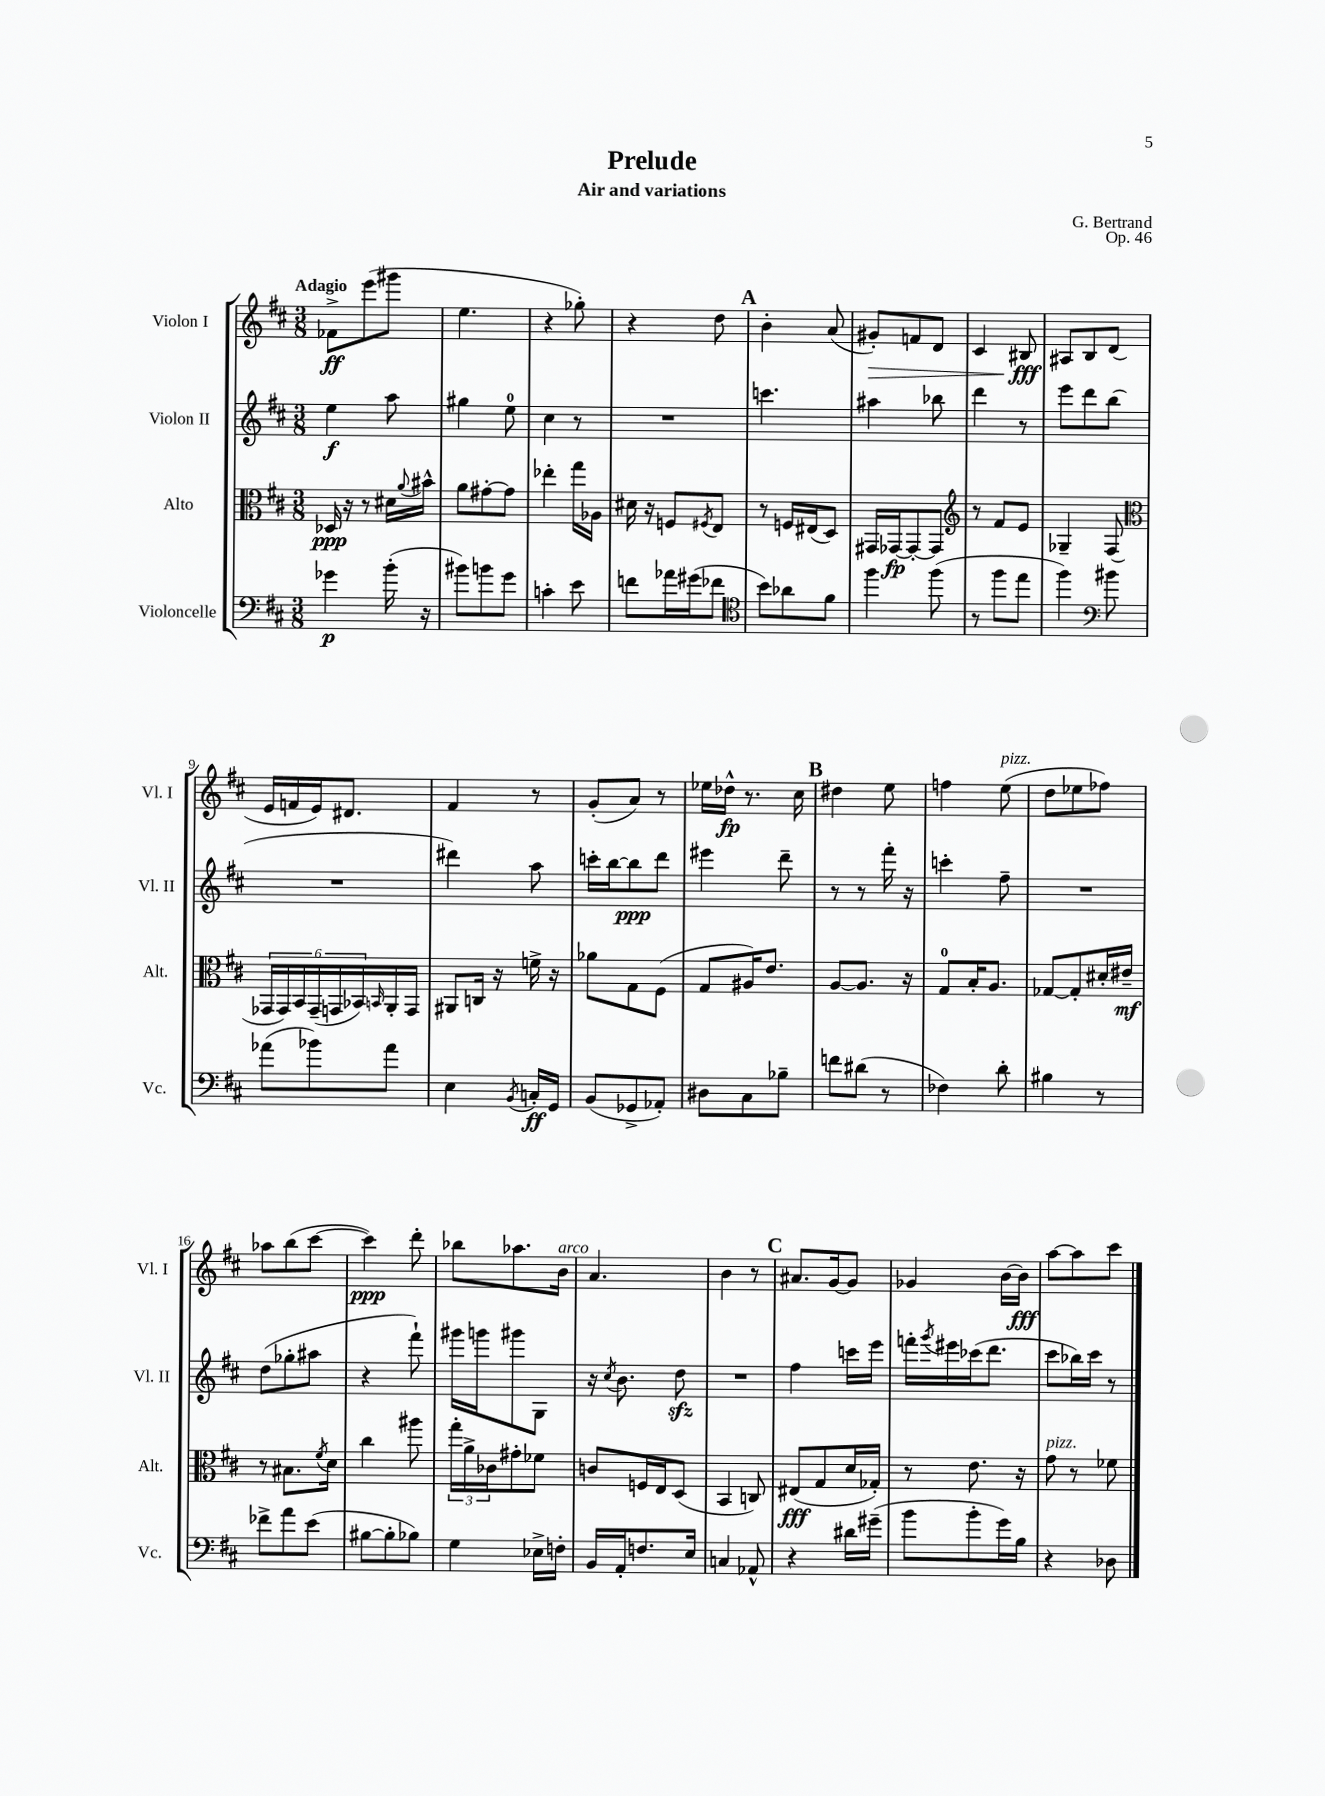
\header { title = "Prelude" composer = "G. Bertrand" subtitle = "Air and variations" opus = "Op. 46" }
<<
\new StaffGroup <<
\new Staff = "s0" \with { instrumentName = "Violon I" shortInstrumentName = "Vl. I" } {
    \clef treble \key d \major \numericTimeSignature \time 3/8 \tempo "Adagio"
    fes'8->\ff e'''8( gis'''8 |
    e''4. |
    r4 ges''8-.) |
    r4 d''8 |
    \mark \markup { \bold "A" } b'4-. a'8( |
    gis'8-.\>) f'8 d'8 |
    cis'4 bis8\fff\! |
    ais8 b8 d'8( |
    e'16 f'16 e'16) dis'8. |
    fis'4 r8 |
    g'8-.( a'8) r8 |
    ees''16 des''16-^\fp r8. cis''16 |
    \mark \markup { \bold "B" } dis''4 e''8 |
    f''4 e''8^\markup { \italic "pizz." }( |
    d''8 ees''8 fes''8) |
    aes''8 b''8( cis'''8~ |
    cis'''4\ppp) d'''8-. |
    bes''8 aes''8. b'16^\markup { \italic "arco" } |
    a'4. |
    b'4 r8 |
    \mark \markup { \bold "C" } ais'8. g'16~ g'8 |
    ges'4 b'16~ b'16\fff |
    a''8~ a''8 cis'''8 \bar "|." |
}
\new Staff = "s1" \with { instrumentName = "Violon II" shortInstrumentName = "Vl. II" } {
    \clef treble \key d \major \numericTimeSignature \time 3/8
    e''4\f a''8 |
    gis''4 e''8-0 |
    cis''4 r8 |
    R4. |
    \mark \markup { \bold "A" } c'''4. |
    ais''4 bes''8 |
    d'''4 r8 |
    e'''8 d'''8 b''8( |
    R4. |
    dis'''4) a''8 |
    c'''16-. b''16~ b''8\ppp d'''8 |
    eis'''4 d'''8-- |
    \mark \markup { \bold "B" } r8 r8 fis'''16-. r16 |
    c'''4-. fis''8-- |
    R4. |
    d''8( ges''8-. ais''8 |
    r4 fis'''8-!) |
    gis'''16 g'''16 gis'''8 g8 |
    r16 \acciaccatura { cis''8 } b'8. d''8\sfz |
    R4. |
    \mark \markup { \bold "C" } fis''4 c'''16 e'''16 |
    f'''16-. \acciaccatura { g'''8 } eis'''16 ces'''16( d'''8. |
    cis'''8 bes''16) cis'''16 r8 \bar "|." |
}
\new Staff = "s2" \with { instrumentName = "Alto" shortInstrumentName = "Alt." } {
    \clef alto \key d \major \numericTimeSignature \time 3/8
    des16\ppp r16 r8 dis'16 \appoggiatura { a'8 } bis'16-^ |
    a'8 gis'8~-. gis'8 |
    ees''4-. g''16 aes16 |
    dis'16 r16 f8 \acciaccatura { fis8 } e8 |
    \mark \markup { \bold "A" } r8 f16 eis16( d8) |
    gis,16 ges,16~\fp ges,8~-. ges,8 |
    \clef treble r8 fis'8 e'8 |
    ges4-- fis8( |
    \clef alto \tuplet 6/4 { ges,16 ges,16) b,16 ges,16--( g,16 bes,16) } \grace { b,16 } a,16-. g,16 |
    ais,8 c16 r16 f'16-> r16 |
    aes'8 g8 fis8( |
    g8 ais16) e'8. |
    \mark \markup { \bold "B" } a8~ a8. r16 |
    g8-0 b16-. a8. |
    ges8~ ges8-. dis'16-. eis'16--\mf |
    r8 bis8. \acciaccatura { fis'8 } d'16 |
    cis''4 ais''8 |
    \tuplet 3/2 { g''16-. a'16-> ces'16 } gis'8-. fes'8 |
    c'8 f16 e16 d8( |
    b,4 c8) |
    \mark \markup { \bold "C" } eis8\fff( g8 d'16 ges16-.) |
    r8 e'8. r16 |
    g'8^\markup { \italic "pizz." } r8 fes'8 \bar "|." |
}
\new Staff = "s3" \with { instrumentName = "Violoncelle" shortInstrumentName = "Vc." } {
    \clef bass \key d \major \numericTimeSignature \time 3/8
    ges'4\p b'16-.( r16 |
    bis'8) b'8 g'8 |
    c'4-. e'8 |
    f'8 aes'16 gis'16( fes'8 |
    \mark \markup { \bold "A" } \clef tenor b'8) aes'8 fis'8 |
    fis''4 fis''8( |
    r8 fis''8 e''8 |
    fis''4) \clef bass bis'8 |
    aes'8( bes'8) aes'8 |
    e4 \acciaccatura { b,8 } c16-.\ff g,16 |
    b,8( ges,8-> aes,8-.) |
    dis8 cis8 bes8-- |
    \mark \markup { \bold "B" } f'8 dis'8( r8 |
    fes4) d'8-. |
    bis4 r8 |
    fes'8-> a'8 e'8( |
    bis8~ bis8-. bes8) |
    g4 ees16-> f16-. |
    b,16 a,16-. f8. e16 |
    c4 aes,8-^ |
    \mark \markup { \bold "C" } r4 dis'16 gis'16--( |
    b'8 b'8-. g'16) b16 |
    r4 des8 \bar "|." |
}
>>
>>
